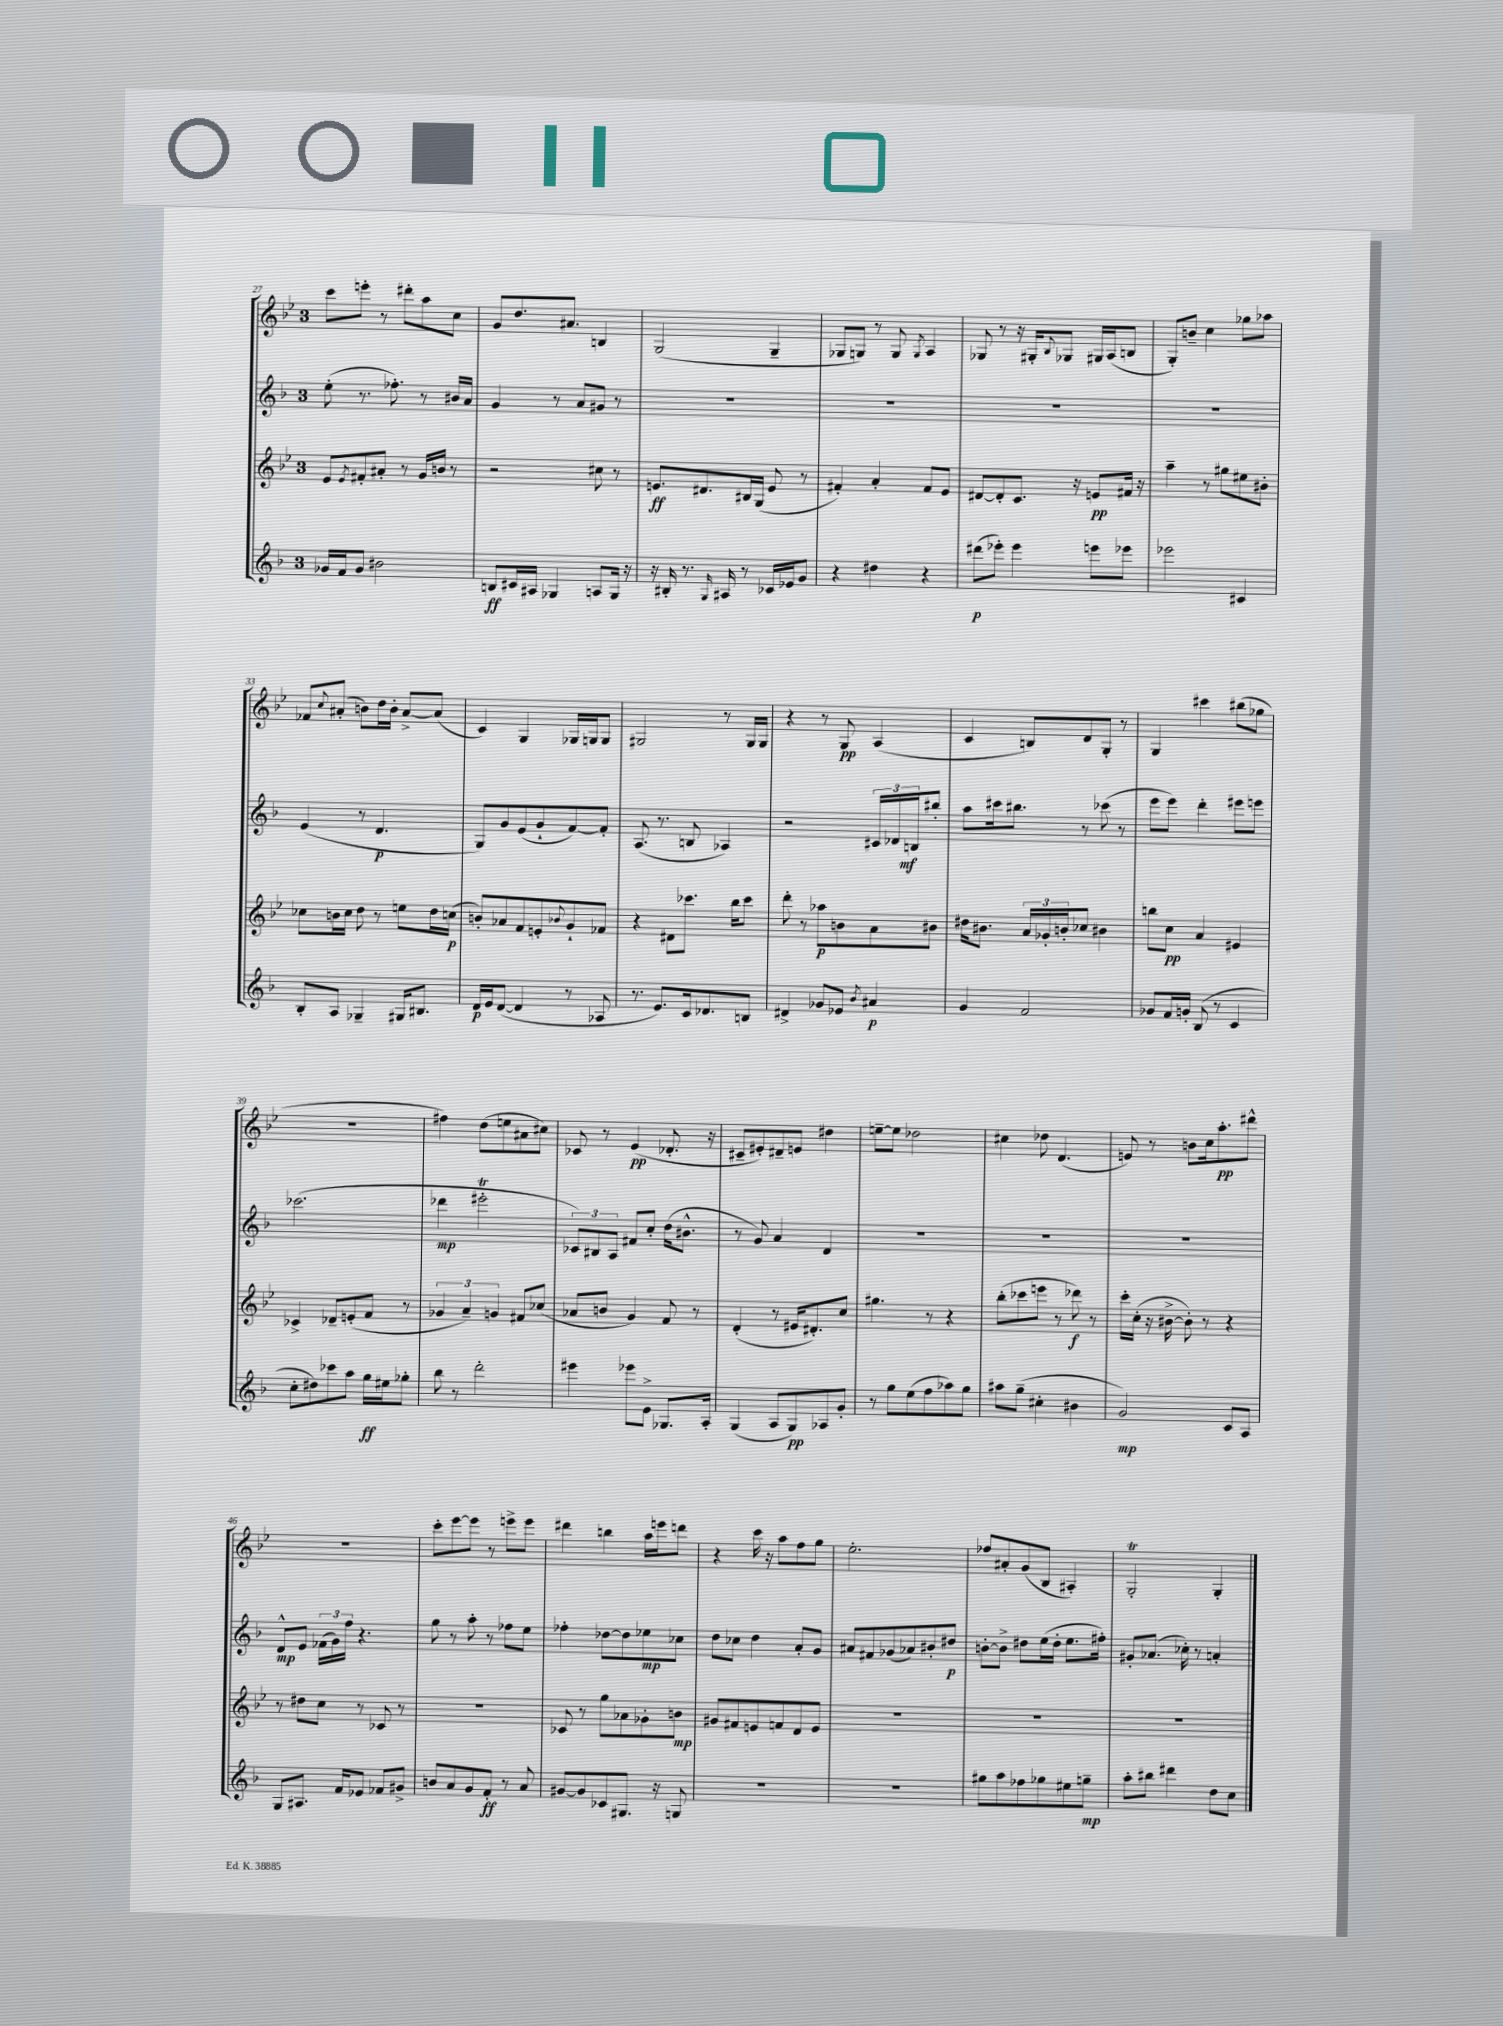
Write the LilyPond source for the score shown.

<<
\new StaffGroup <<
\new Staff = "s0" {
    \clef treble \key bes \major \once \override Staff.TimeSignature.style = #'single-digit \time 3/4
    c'''8 e'''8-. r8 dis'''8-. a''8 c''8 |
    g'8 d''8. ais'8. b4 |
    g2( g4-- |
    ges8 g8) r8 g8 \acciaccatura { g8 } a4 |
    ges8 r8 r16 gis16-. \appoggiatura { bes8 } ges8 gis16 a16( b8 |
    g8-.) b'8-- c''4 ges''8 aes''8 |
    fes'8 \appoggiatura { c''8 } ais'8-.( b'8) d''16 b'16-. ais'8~-> ais'8( |
    c'4) g4 ges16 g16 g8 |
    gis2 r8 gis16 gis16 |
    r4 r8 g8\pp a4( |
    c'4 b8) d'8 g8-. r8 |
    g4 cis'''4 bis''8( ges''8 |
    R2. |
    fis''4) d''8( e''8 ais'8 cis''8) |
    ces'8 r8 ees'4\pp( des'8.-. r16 |
    cis'8-- eis'8-.) dis'8-- e'8 dis''4 |
    e''8~-- e''8 des''2 |
    cis''4 des''8 d'4.( |
    e'8) r8 b'8 c''16 a''8.-.\pp dis'''8-^ |
    R2. |
    c'''8-. ees'''8~ ees'''8 r8 e'''8-> e'''8 |
    dis'''4 b''4 a''16 e'''16 d'''8 |
    r4 c'''16 r16 a''8 f''8 g''8 |
    ees''2.-. |
    fes''8 ais'8-. g'8( bes8 ais4-.) |
    g2-.\trill g4-. \bar "|." |
}
\new Staff = "s1" {
    \clef treble \key f \major \once \override Staff.TimeSignature.style = #'single-digit \time 3/4
    e''8-.( r8. fes''8.-.) r8 bis'16 a'16 |
    g'4 r8 a'8 gis'8 r8 |
    R2. |
    R2. |
    R2. |
    R2. |
    e'4( r8 d'4.\p |
    g8) g'8 e'8( g'8-! f'8~) f'8-. |
    a8.( r8. b8 aes4) |
    r2 \tuplet 3/2 { cis'16 des'16 b16\mf } bis''8-. |
    a''8 cis'''16 bis''8. r8 ces'''8( r8 |
    e'''8 e'''8) d'''4-. eis'''8 e'''8 |
    ces'''2.( |
    des'''4\mp eis'''2-.\trill |
    \tuplet 3/2 { ces'8) bis8 a8 } fis'8 c''8-. d''16( bis'8.-^ |
    r8 g'8) a'4 d'4 |
    R2. |
    R2. |
    R2. |
    d'8-^\mp e'8 \tuplet 3/2 { fes'16( g'16) f''16 } r4. |
    g''8 r8 a''8-. r8 fes''8 e''8 |
    fes''4-. des''8~ des''8 ees''8\mp ces''8 |
    d''8 ces''8 d''4 a'8-. g'8 |
    ais'8 fis'8 ges'8( aes'8) bis'8-. dis''8\p |
    b'8~-. b'8-> dis''8 e''16( dis''16-. e''8. fis''16-.) |
    gis'8-. aes'8.( ces''16-.) r8 a'4-. \bar "|." |
}
\new Staff = "s2" {
    \clef treble \key bes \major \once \override Staff.TimeSignature.style = #'single-digit \time 3/4
    ees'8 \acciaccatura { ees'8 } fis'8-. ais'8-. r8 g'16 b'16 r8 |
    r2 cis''8 r8 |
    e'8.\ff dis'8. bis16 g16( e'8 r8 |
    fis'4-.) a'4-. fis'8 ees'8 |
    dis'8~ dis'8-. c'8. r16 e'8\pp fis'16 r16 |
    a''4-- r8 gis''8 eis''8 bis'8-. |
    ces''8 b'16 ces''16 d''8 r8 e''8 d''16 c''16\p( |
    b'8-.) aes'8 f'8 e'8-. \appoggiatura { bes'8 } g'8-! fes'8 |
    r4 dis'8 ces'''8. bes''16 ces'''8 |
    d'''8-. r8 aes''8\p b'8 a'8 bis'8 |
    dis''16 bis'8. \tuplet 3/2 { a'16 ges'16-. b'16-. } ces''8 bis'4 |
    b''8 c''8\pp a'4 eis'4 |
    ces'4-> des'8-- e'8-.( f'8 r8 |
    \tuplet 3/2 { ges'4 a'4--) g'4 } fis'8 ces''8( |
    aes'8 b'8 g'4) f'8 r8 |
    d'4-.( r8 eis'16 dis'8.-.) c''8 |
    gis''4. r8 r4 |
    bes''8-.( ces'''8 e'''8 r8 des'''8\f) r8 |
    c'''16-. c''16-.( r16 bis'16~-> bis'8-.) r8 r4 |
    r8 dis''8 c''8 r8 ces'8 r8 |
    R2. |
    ces'8 r8 g''8 aes'8 ges'8-. b'8\mp |
    gis'8 fis'8 e'8 f'8 d'8 e'8 |
    R2. |
    R2. |
    R2. \bar "|." |
}
\new Staff = "s3" {
    \clef treble \key f \major \once \override Staff.TimeSignature.style = #'single-digit \time 3/4
    ges'16 f'16 ges'8 bis'2 |
    b8\ff cis'16 ais16 ges4 a8 ges16 r16 |
    r16 bis16-. r8. \grace { g16 } ais16 r8 ces'16 ees'16 g'8 |
    r4 dis''4 r4 |
    dis'''8\p( ees'''8-.) ees'''4 e'''8 ees'''8 |
    ees'''2 cis'4 |
    bes8-. a8 ges4-- gis16 bis8. |
    d'16\p e'16 d'8~( d'4 r8 aes8 |
    r8. e'8.) c'16 des'8. b8 |
    dis'4-> ges'8 ees'8 \acciaccatura { bes'8 } ais'4\p |
    g'4 f'2 |
    ges'8 f'16 g'16-. bes8( r8 c'4 |
    c''8-. dis''8) ces'''8 a''8 g''16\ff eis''16 ges''8-. |
    bes''8 r8 d'''2-. |
    eis'''4 ees'''8 e'8-> ges8. a16-. |
    g4( a8 g8\pp) aes8 g'8-. |
    r8 g''8 e''8( f''8 aes''8) g''8 |
    ais''8 g''8--( cis''4-. bis'4 |
    g'2\mp) c'8 a8 |
    g8 ais8. f'16 ees'8 fes'8 gis'8-> |
    b'8 a'8 g'8 f'8-.\ff r8 a'8 |
    gis'8~ gis'8 ces'8 gis8. r16 g8 |
    R2. |
    R2. |
    gis''8 a''8 fes''8 ges''8 eis''8 g''8--\mp |
    a''8-. bis''8 dis'''4 d''8 c''8 \bar "|." |
}
>>
>>
\layout { \context { \Score currentBarNumber = #27 } }
